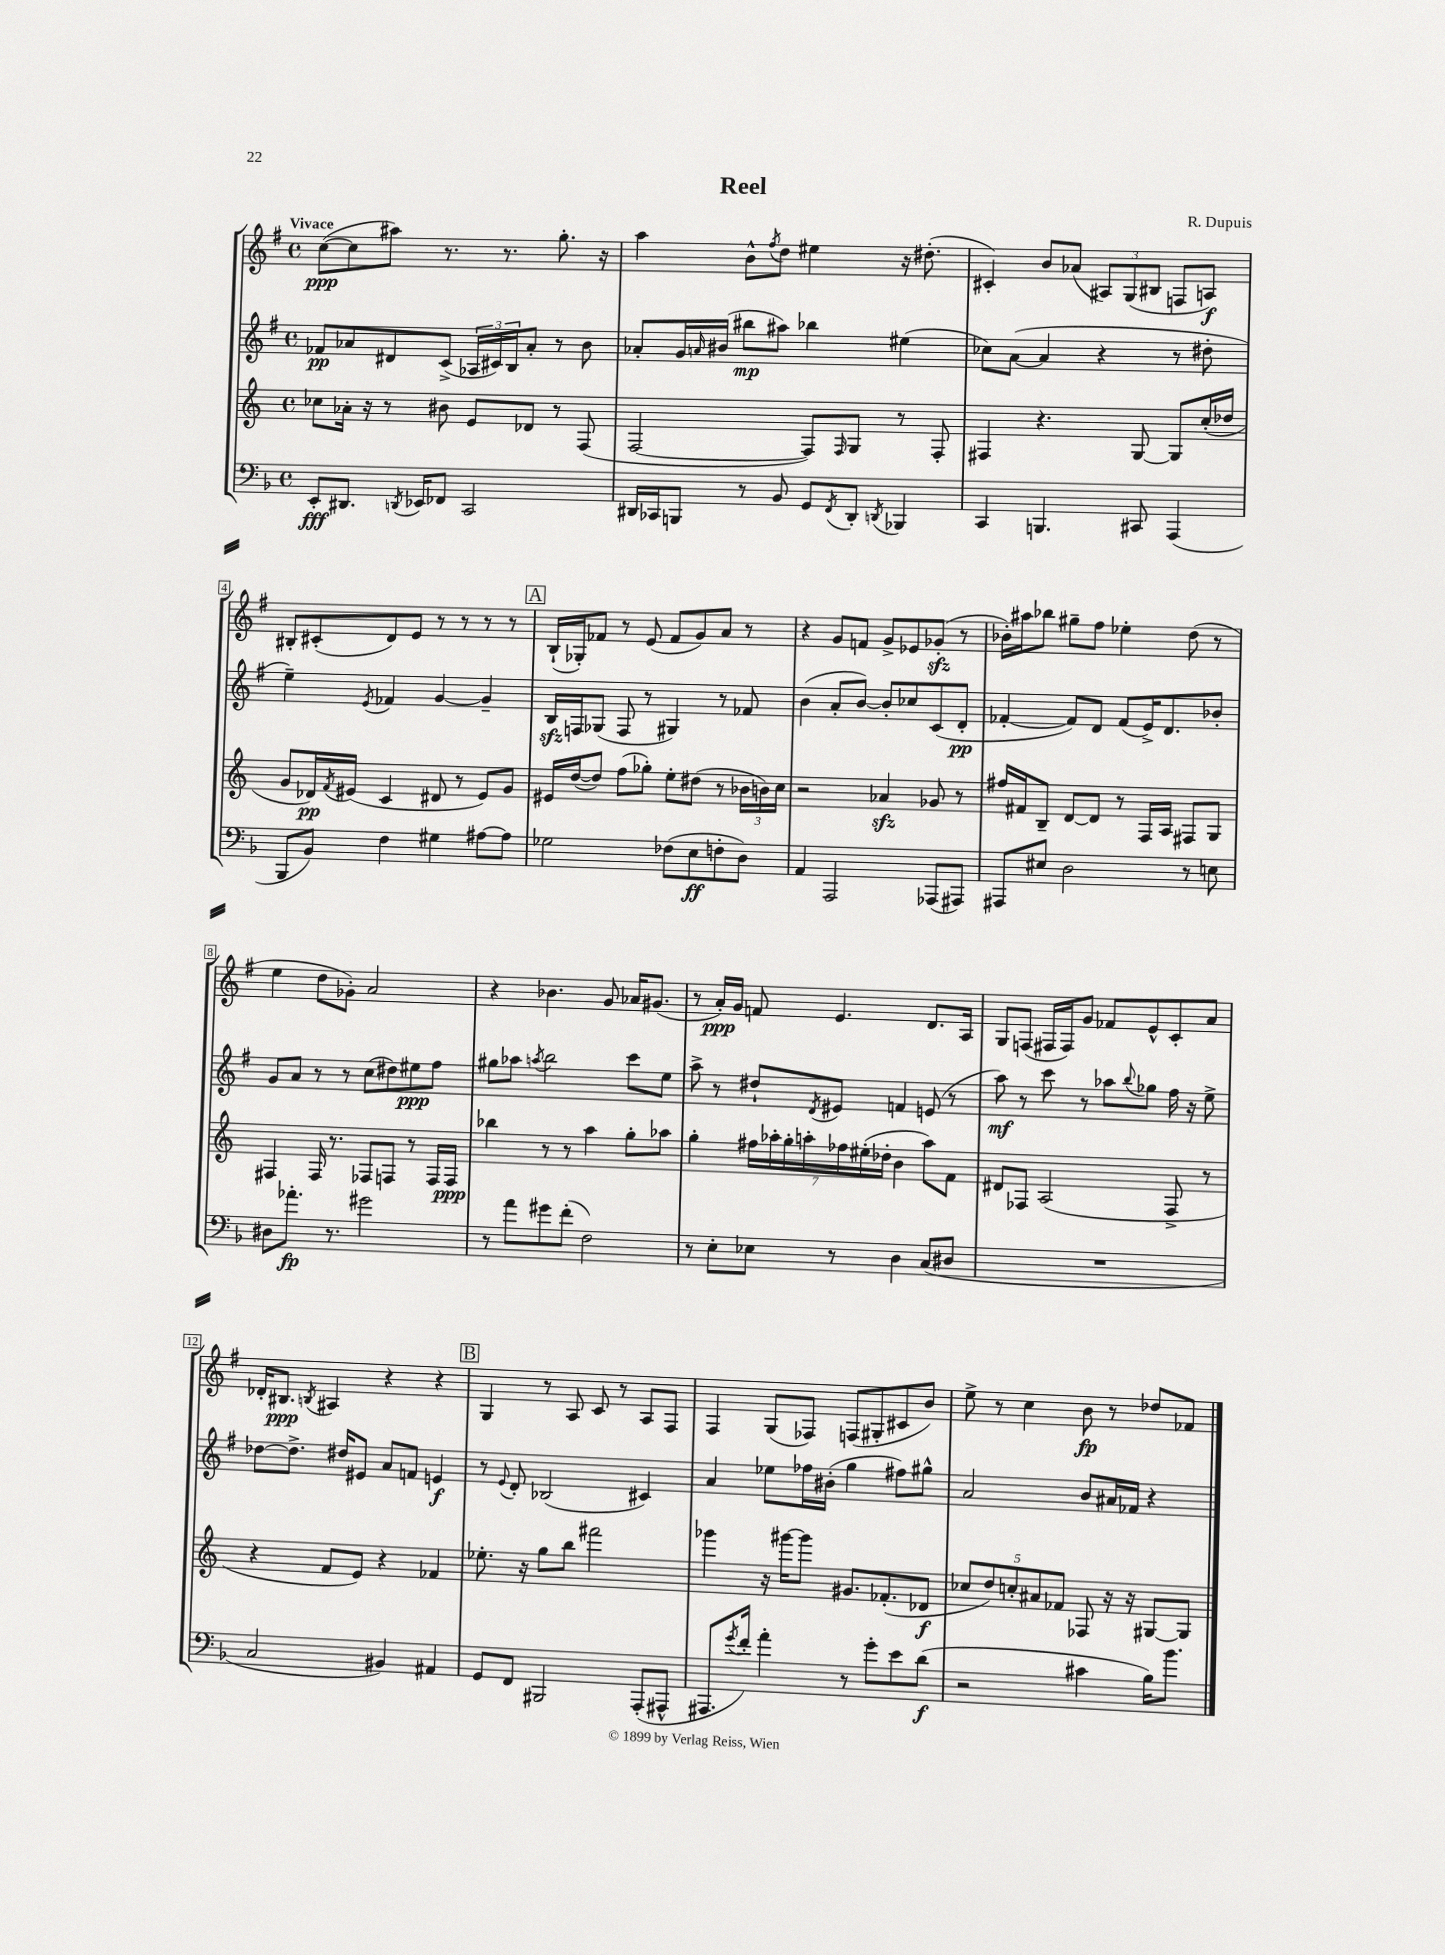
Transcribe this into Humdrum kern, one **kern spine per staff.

**kern	**dynam	**kern	**dynam	**kern	**dynam	**kern	**dynam
*part4	*part4	*part3	*part3	*part2	*part2	*part1	*part1
*staff4	*staff4	*staff3	*staff3	*staff2	*staff2	*staff1	*staff1
*clefF4	*	*clefG2	*	*clefG2	*	*clefG2	*
*k[b-]	*	*k[]	*	*k[f#]	*	*k[f#]	*
*M4/4	*	*M4/4	*	*M4/4	*	*M4/4	*
*met(c)	*	*met(c)	*	*met(c)	*	*met(c)	*
=1	=1	=1	=1	=1	=1	=1	=1
!	!	!	!	!	!	!LO:TX:a:B:t=Vivace	!
8EE'/L	fff	8cc-X\L	.	8f-X/L	pp	([8cc\L	ppp
8.DD#X/J	.	16a-X'\Jk	.	8a-X/	.	8cc\]	.
.	.	16r	.	.	.	.	.
.	.	8r	.	8d#X/	.	8aa#X\J)	.
8qDDn/	.	.	.	.	.	.	.
16EE-X/KL	.	.	.	.	.	.	.
8FF-X/J	.	8b#X\	.	(8c^/J	.	8.r	.
2CC/	.	8e/L	.	24A-X/LL	.	.	.
.	.	.	.	24c#X/)	.	.	.
.	.	.	.	.	.	8.r	.
.	.	.	.	24B/J	.	.	.
.	.	8d-X/J	.	8a-'/J	.	.	.
.	.	8r	.	8r	.	8.gg'\	.
.	.	(8F/	.	8b\	.	.	.
.	.	.	.	.	.	16r	.
=2	=2	=2	=2	=2	=2	=2	=2
16DD#X/LL	.	[2F/	.	8a-X'/L	.	4aa\	.
16CC-X/J	.	.	.	.	.	.	.
8BBBn/J	.	.	.	16g/L	.	.	.
.	.	.	.	16qqan/	.	.	.
.	.	.	.	(16b#X/JJ	.	.	.
8r	.	.	.	8bb#X\L	mp	8b^^\L	.
.	.	.	.	.	.	8qff#/	.
8BB-/	.	.	.	8aa#X\J)	.	8dd\J	.
8GG/L	.	8F/L])	.	4bb-X\	.	4ee#X\	.
8qFF/	.	16qqF/	.	.	.	.	.
8DD#'/J	.	8G/J	.	.	.	.	.
8qDDn/	.	.	.	.	.	.	.
4BBB-X/	.	8r	.	(4ee#X\	.	16r	.
.	.	.	.	.	.	(8.dd#X'\	.
.	.	8F'/	.	.	.	.	.
=3	=3	=3	=3	=3	=3	=3	=3
4CC/	.	4F#X/	.	8cc-X\L)	.	4c#X'/)	.
.	.	.	.	([8a\J	.	.	.
4.BBBn/	.	4.r	.	4a/]	.	8b/L	.
.	.	.	.	.	.	(8a-X/J	.
.	.	.	.	4r	.	12A#X/L)	.
.	.	.	.	.	.	(12G/	.
8CC#X/	.	[8G/	.	.	.	.	.
.	.	.	.	.	.	12B#X/J	.
(4AAA/	.	8G/L]	.	8r	.	8Fn/L	.
.	.	(16cc'/L	.	8dd#X'\	.	8An/J)	f
.	.	16dd-X/JJ	.	.	.	.	.
!!LO:LB:g=z
=4	=4	=4	=4	=4	=4	=4	=4
8BBB-/L	.	8g/L	.	4ee~\)	.	8B#X'/L	.
8BB-/J)	.	16d-X/L)	pp	.	.	(8c#X'/	.
.	.	8qf/	.	.	.	.	.
.	.	(16e#X/JJ	.	.	.	.	.
.	.	.	.	8qe/	.	.	.
4F\	.	4c/	.	4f-X/	.	8d/)	.
.	.	.	.	.	.	8e/J	.
4G#X\	.	8d#X/	.	[4g/	.	8r	.
.	.	8r	.	.	.	8r	.
[8A#X\L	.	8e#/L)	.	4g~/]	.	8r	.
8A#\J]	.	8g/J	.	.	.	8r	.
!!LO:REH:place=s1:t=A
=5	=5	=5	=5	=5	=5	=5	=5
2G-X\	.	16e#X/LL	.	16Bzz/LL	.	(16B`/LL	.
.	.	([16dd/J	.	16Fn/J	.	16G-X'/J)	.
.	.	8dd/J])	.	(8G-X/J	.	8f-X/J	.
.	.	(8ff\L	.	8F/	.	8r	.
.	.	8gg-X'\J)	.	8r	.	(8e/	.
(8F-X\L	.	8ee'\L	.	4G#X/)	.	8f-/L	.
8E\	ff	(8dd#X\J	.	.	.	8g/)	.
8Fn'\	.	8r	.	8r	.	8a/J	.
8D\J)	.	24b-X\LL	.	8f-X/	.	8r	.
.	.	24bn\)	.	.	.	.	.
.	.	24cc\JJ	.	.	.	.	.
=6	=6	=6	=6	=6	=6	=6	=6
4AA/	.	2r	.	(4b\	.	4r	.
2AAA/	.	.	.	8a'/L	.	8g/L	.
.	.	.	.	[8b/J)	.	8fn/J	.
.	.	4a-Xzz/	.	8b'/L]	.	8g^/L	.
.	.	.	.	8cc-X/	.	8e-X/	.
(8AAA-X/L	.	8g-X/	.	(8c/	.	(8g-Xzz'/J	.
8AAA#X/J)	.	8r	.	8d'/J	pp	8r	.
=7	=7	=7	=7	=7	=7	=7	=7
8AAA#X/L	.	16ff#X/LL	.	[4f-X'/	.	16b-X'\LL)	.
.	.	16f#X/J	.	.	.	16aa#X\J	.
8E#X/J	.	8B~/J	.	.	.	8bb-X\J	.
2D\	.	[8d/L	.	8f-/L])	.	8gg#X~\L	.
.	.	8d/J]	.	8d/J	.	8ff#\J	.
.	.	8r	.	(8f-/L	.	4ee-X'\	.
.	.	16F/LL	.	16e^/K)	.	.	.
.	.	16A/JJ	.	8.d/	.	.	.
8r	.	8F#X/L	.	.	.	(8dd\	.
8En\	.	8G/J	.	8b-X'/J	.	8r	.
!!LO:LB:g=z
=8	=8	=8	=8	=8	=8	=8	=8
8D#X\L	.	4F#X/	.	8g/L	.	4ee\	.
8.a-X'\J	fp	.	.	8a/J	.	.	.
.	.	16F#/	.	8r	.	8dd\L	.
8.r	.	8.r	.	.	.	.	.
.	.	.	.	8r	.	8g-X'\J)	.
2g#X\	.	8F-X/L	.	(8cc\L	.	2a/	.
.	.	8Fn/J	.	8dd#X\)	.	.	.
.	.	8r	.	8ee#X\	ppp	.	.
.	.	16F/LL	.	8ff#\J	.	.	.
.	.	16F/JJ	ppp	.	.	.	.
=9	=9	=9	=9	=9	=9	=9	=9
8r	.	4bb-X\	.	8gg#X\L	.	4r	.
8a\L	.	.	.	8aa-X\J	.	.	.
.	.	.	.	8qaan/	.	.	.
8g#X\	.	8r	.	2bb\	.	4.b-X\	.
(8f'\J	.	8r	.	.	.	.	.
2F\)	.	4aa\	.	.	.	.	.
.	.	.	.	.	.	8g/	.
.	.	8gg'\L	.	8ccc\L	.	16a-X/KL	.
.	.	.	.	.	.	(8.g#X/J	.
.	.	8aa-X\J	.	8ee\J	.	.	.
=10	=10	=10	=10	=10	=10	=10	=10
8r	.	4gg'\	.	8aa^\	.	8r	.
8E'\L	.	.	.	8r	.	16a'/LL)	ppp
.	.	.	.	.	.	16g/JJ	.
8E-X\J	.	28ff#X\LL	.	8dd#X`/L	.	8fn/	.
.	.	28aa-X'\	.	.	.	.	.
.	.	28gg'\	.	.	.	.	.
.	.	28aan'\	.	.	.	.	.
.	.	.	.	8qd/	.	.	.
8r	.	.	.	8e#X/J	.	4.e/	.
.	.	28ff-X\	.	.	.	.	.
.	.	(28ee#X'\	.	.	.	.	.
.	.	28dd-X'\JJ	.	.	.	.	.
4D\	.	4b\	.	4fn/	.	.	.
(8C/L	.	8aa\L)	.	(8en/	.	8.d/L	.
8D#X/J	.	8f\J	.	8r	.	.	.
.	.	.	.	.	.	16A/Jk	.
=11	=11	=11	=11	=11	=11	=11	=11
1r	.	8d#X/L	.	8aa\)	mf	8G/L	.
.	.	8F-X/J	.	8r	.	(8Fn/J	.
.	.	(2A/	.	8ccc\	.	16F#X/LL	.
.	.	.	.	.	.	16F#/J)	.
.	.	.	.	8r	.	8g/J	.
.	.	.	.	8aa-X\L	.	8f-X/L	.
.	.	.	.	8qqbb/	.	.	.
.	.	.	.	8gg-X\J	.	8e^^/	.
.	.	8F-^/	.	16ff#\	.	8c'/	.
.	.	.	.	16r	.	.	.
.	.	8r	.	8ee^\	.	8a/J	.
!!LO:LB:g=z
=12	=12	=12	=12	=12	=12	=12	=12
2C/	.	4r	.	[8dd-X\L	.	16d-X'/KL	.
.	.	.	.	.	.	8.B#X/J	ppp
.	.	.	.	8.dd-^\J]	.	.	.
.	.	.	.	.	.	8qBn/	.
.	.	8f/L	.	.	.	4A#X/	.
.	.	.	.	16dd#X/KL	.	.	.
.	.	8e/J)	.	8e#X/J	.	.	.
4BB#X/)	.	4r	.	8a/L	.	4r	.
.	.	.	.	8fn/J	.	.	.
4AA#X/	.	4f-X/	.	4en/	f	4r	.
!!LO:REH:place=s1:t=B
=13	=13	=13	=13	=13	=13	=13	=13
8GG/L	.	8.ee-X'\	.	8r	.	4G/	.
.	.	.	.	8qqe/	.	.	.
8FF/J	.	.	.	8d'/	.	.	.
.	.	16r	.	.	.	.	.
2BBB#X/	.	8gg\L	.	(2B-X/	.	8r	.
.	.	8bb\J	.	.	.	8A/	.
.	.	2fff#X\	.	.	.	8c/	.
.	.	.	.	.	.	8r	.
(8AAA'/L	.	.	.	4c#X/)	.	8A/L	.
8AAA#X^^/J	.	.	.	.	.	8F#/J	.
=14	=14	=14	=14	=14	=14	=14	=14
8.AAA#X/L	.	4ggg-X\	.	4a/	.	4F#/	.
8qg/	.	.	.	.	.	.	.
16f'/Jk)	.	.	.	.	.	.	.
4a'\	.	16r	.	8ee-X\L	.	(8G/L	.
.	.	[16ggg#X\KL	.	.	.	.	.
.	.	8ggg#\J]	.	16ff-X\L	.	8F-X/J)	.
.	.	.	.	(16b#X'\JJ	.	.	.
8r	.	8.g#X/L	.	4gg\	.	(8Fn/L	.
8g'\L	.	.	.	.	.	8G#X'/	.
.	.	(8.f-X'/	.	.	.	.	.
8e\	.	.	.	8ff#X\L)	.	8c#X/	.
(8d\J	f	8d-X/J	f	8gg#X^^\J	.	8b/J)	.
=15	=15	=15	=15	=15	=15	=15	=15
2r	.	10cc-X/L	.	2a/	.	8ee^\	.
.	.	10dd/)	.	.	.	.	.
.	.	.	.	.	.	8r	.
.	.	10ccn'/	.	.	.	.	.
.	.	.	.	.	.	4cc\	.
.	.	10a#X/	.	.	.	.	.
.	.	10f-X/J	.	.	.	.	.
4c#X\	.	8F-X/	.	8b/L	.	8b\	fp
.	.	16r	.	16a#X/L	.	8r	.
.	.	16r	.	16f-X/JJ	.	.	.
16B-\KL)	.	[8G#X/L	.	4r	.	8dd-X/L	.
8.b-\J	.	.	.	.	.	.	.
.	.	8G#/J]	.	.	.	8f-X/J	.
==	==	==	==	==	==	==	==
*-	*-	*-	*-	*-	*-	*-	*-
